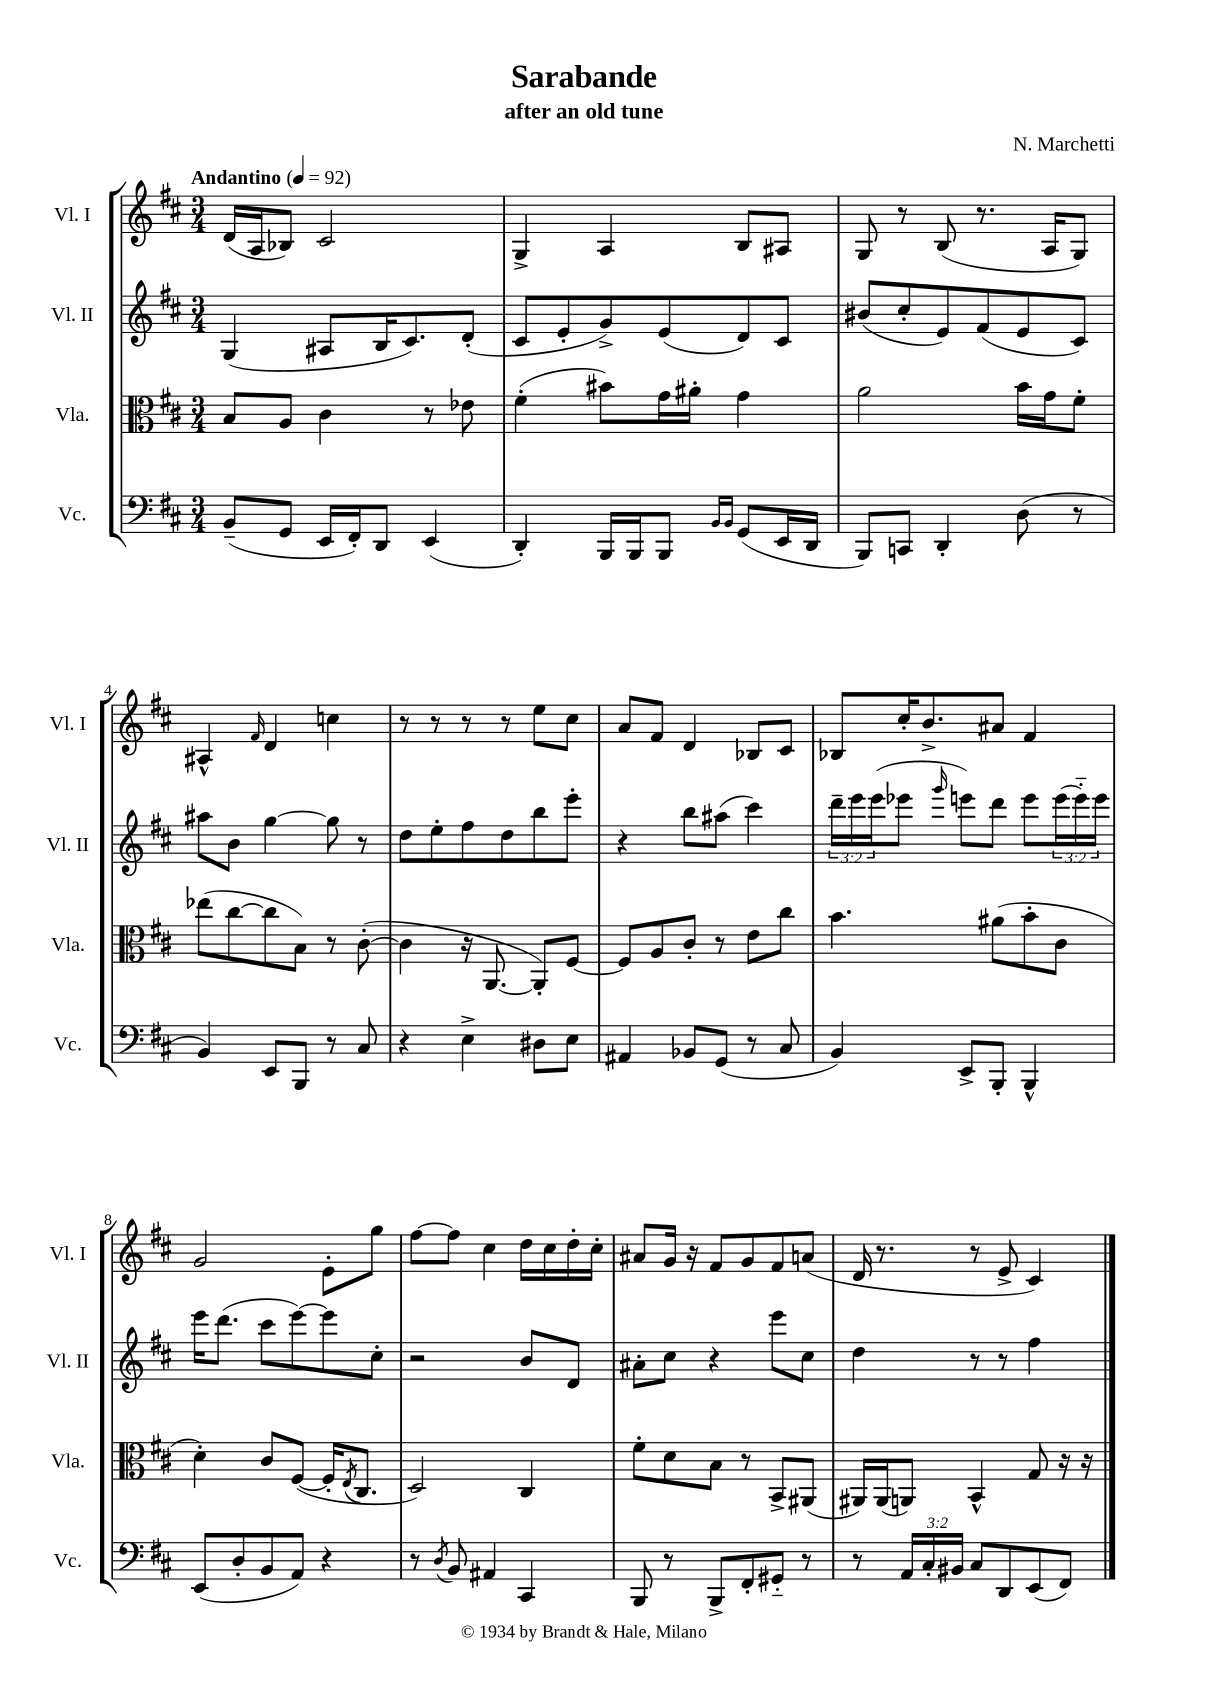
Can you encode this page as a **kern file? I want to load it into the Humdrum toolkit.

**kern	**kern	**kern	**kern
*part4	*part3	*part2	*part1
*staff4	*staff3	*staff2	*staff1
*I"Vc.	*I"Vla.	*I"Vl. II	*I"Vl. I
*I'Vc.	*I'Vla.	*I'Vl. II	*I'Vl. I
*clefF4	*clefC3	*clefG2	*clefG2
*k[f#c#]	*k[f#c#]	*k[f#c#]	*k[f#c#]
*M3/4	*M3/4	*M3/4	*M3/4
*MM92	*MM92	*MM92	*MM92
=1	=1	=1	=1
!	!	!	!LO:TX:a:B:t=Andantino
(8BB~/L	8B/L	(4G/	(16d/LL
.	.	.	16A/J
8GG/J	8A/J	.	8B-X/J)
16EE/LL	4c#\	8A#X/L	2c#/
16FF#'/J)	.	.	.
8DD/J	.	16B/K	.
.	.	8.c#/)	.
(4EE/	8r	.	.
.	8e-X\	(8d'/J	.
=2	=2	=2	=2
4DD'/)	(4f#'\	8c#/L	4G^/
.	.	8e'/	.
16BBB/LL	8b#X\L)	8g^/)	4A/
16BBB/J	.	.	.
8BBB/J	16g\L	(8e/	.
.	16a#X'\JJ	.	.
16qqBB/LL	.	.	.
16qqBB/JJ	.	.	.
(8GG/L	4g\	8d/)	8B/L
16EE/L	.	8c#/J	8A#X/J
16DD/JJ	.	.	.
=3	=3	=3	=3
8BBB/L)	2a\	(8b#X/L	8G/
8CCn/J	.	8cc#'/	8r
4DD'/	.	8e/)	(8B/
.	.	(8f#/	8.r
(8D\	16b\LL	8e/	.
.	16g\J	.	16A/KL
8r	8f#'\J	8c#/J)	8G/J)
!!LO:LB:g=z
=4	=4	=4	=4
4BB/)	(8ee-X\L	8aa#X\L	4A#X^^/
.	[8cc#\	8b\J	.
.	.	.	16qqf#/
8EE/L	8cc#\]	[4gg\	4d/
8BBB/J	8B\J)	.	.
8r	8r	8gg\]	4ccn\
8C#/	([8c#'\	8r	.
=5	=5	=5	=5
4r	4c#\]	8dd\L	8r
.	.	8ee'\	8r
4E^\	16r	8ff#\	8r
.	[8.AA/	.	.
.	.	8dd\	8r
8D#X\L	8AA'/L])	8bb\	8ee\L
8E\J	[8F#/J	8eee'\J	8cc#\J
=6	=6	=6	=6
4AA#X/	8F#/L]	4r	8a/L
.	8A/	.	8f#/J
8BB-X/L	8c#'/J	8bb\L	4d/
(8GG/J	8r	(8aa#X\J	.
8r	8e\L	4ccc#\)	8B-X/L
8C#/	8cc#\J	.	8c#/J
=7	=7	=7	=7
4BB/)	4.b\	24ddd~\LL	8B-X/L
.	.	24eee\	.
.	.	(24eee\J	.
.	.	8eee-X\J	16cc#'/K
.	.	.	8.b^/
.	.	16qqggg/	.
8EE^/L	.	8eeen\L)	.
8BBB'/J	(8a#X\L	8ddd\J	8a#X/J
4BBB^^/	8b'\	8eee\L	4f#/
.	8c#\J	(24eee\L	.
.	.	24eee\)	.
.	.	24eee\JJ	.
!!LO:LB:g=z
=8	=8	=8	=8
(8EE/L	4d'\)	16eee\KL	2g/
.	.	(8.ddd\J	.
8D'/	.	.	.
8BB/	8c#/L	8ccc#\L	.
8AA/J)	([8F#/J	[8eee\)	.
4r	16F#'/KL]	8eee\]	8e'\L
.	8qE/	.	.
.	8.C#/J	.	.
.	.	8cc#'\J	8gg\J
=9	=9	=9	=9
8r	2D/)	2r	[8ff#\L
8qD/	.	.	.
8BB/	.	.	8ff#\J]
4AA#X/	.	.	4cc#\
4CC#/	4C#/	8b/L	16dd\LL
.	.	.	16cc#\
.	.	8d/J	16dd'\
.	.	.	16cc#'\JJ
=10	=10	=10	=10
8BBB/	8f#'\L	8a#X'\L	8a#X/L
8r	8d\	8cc#\J	16g/Jk
.	.	.	16r
8BBB^/L	8B\J	4r	8f#/L
8FF#'/	8r	.	8g/
8GG#X/J	8BB^/L	8eee\L	8f#/
8r	(8AA#X/J	8cc#\J	(8an/J
=11	=11	=11	=11
8r	16AA#X/LL)	4dd\	16d/
.	(16AA#/J	.	8.r
24AA/LL	8AAn/J)	.	.
24C#'/	.	.	.
24BB#X/JJ	.	.	.
8C#/L	4BB^^/	8r	8r
8DD/	.	8r	8e^/
(8EE/	8G/	4ff#\	4c#/)
8FF#/J)	16r	.	.
.	16r	.	.
==	==	==	==
*-	*-	*-	*-
